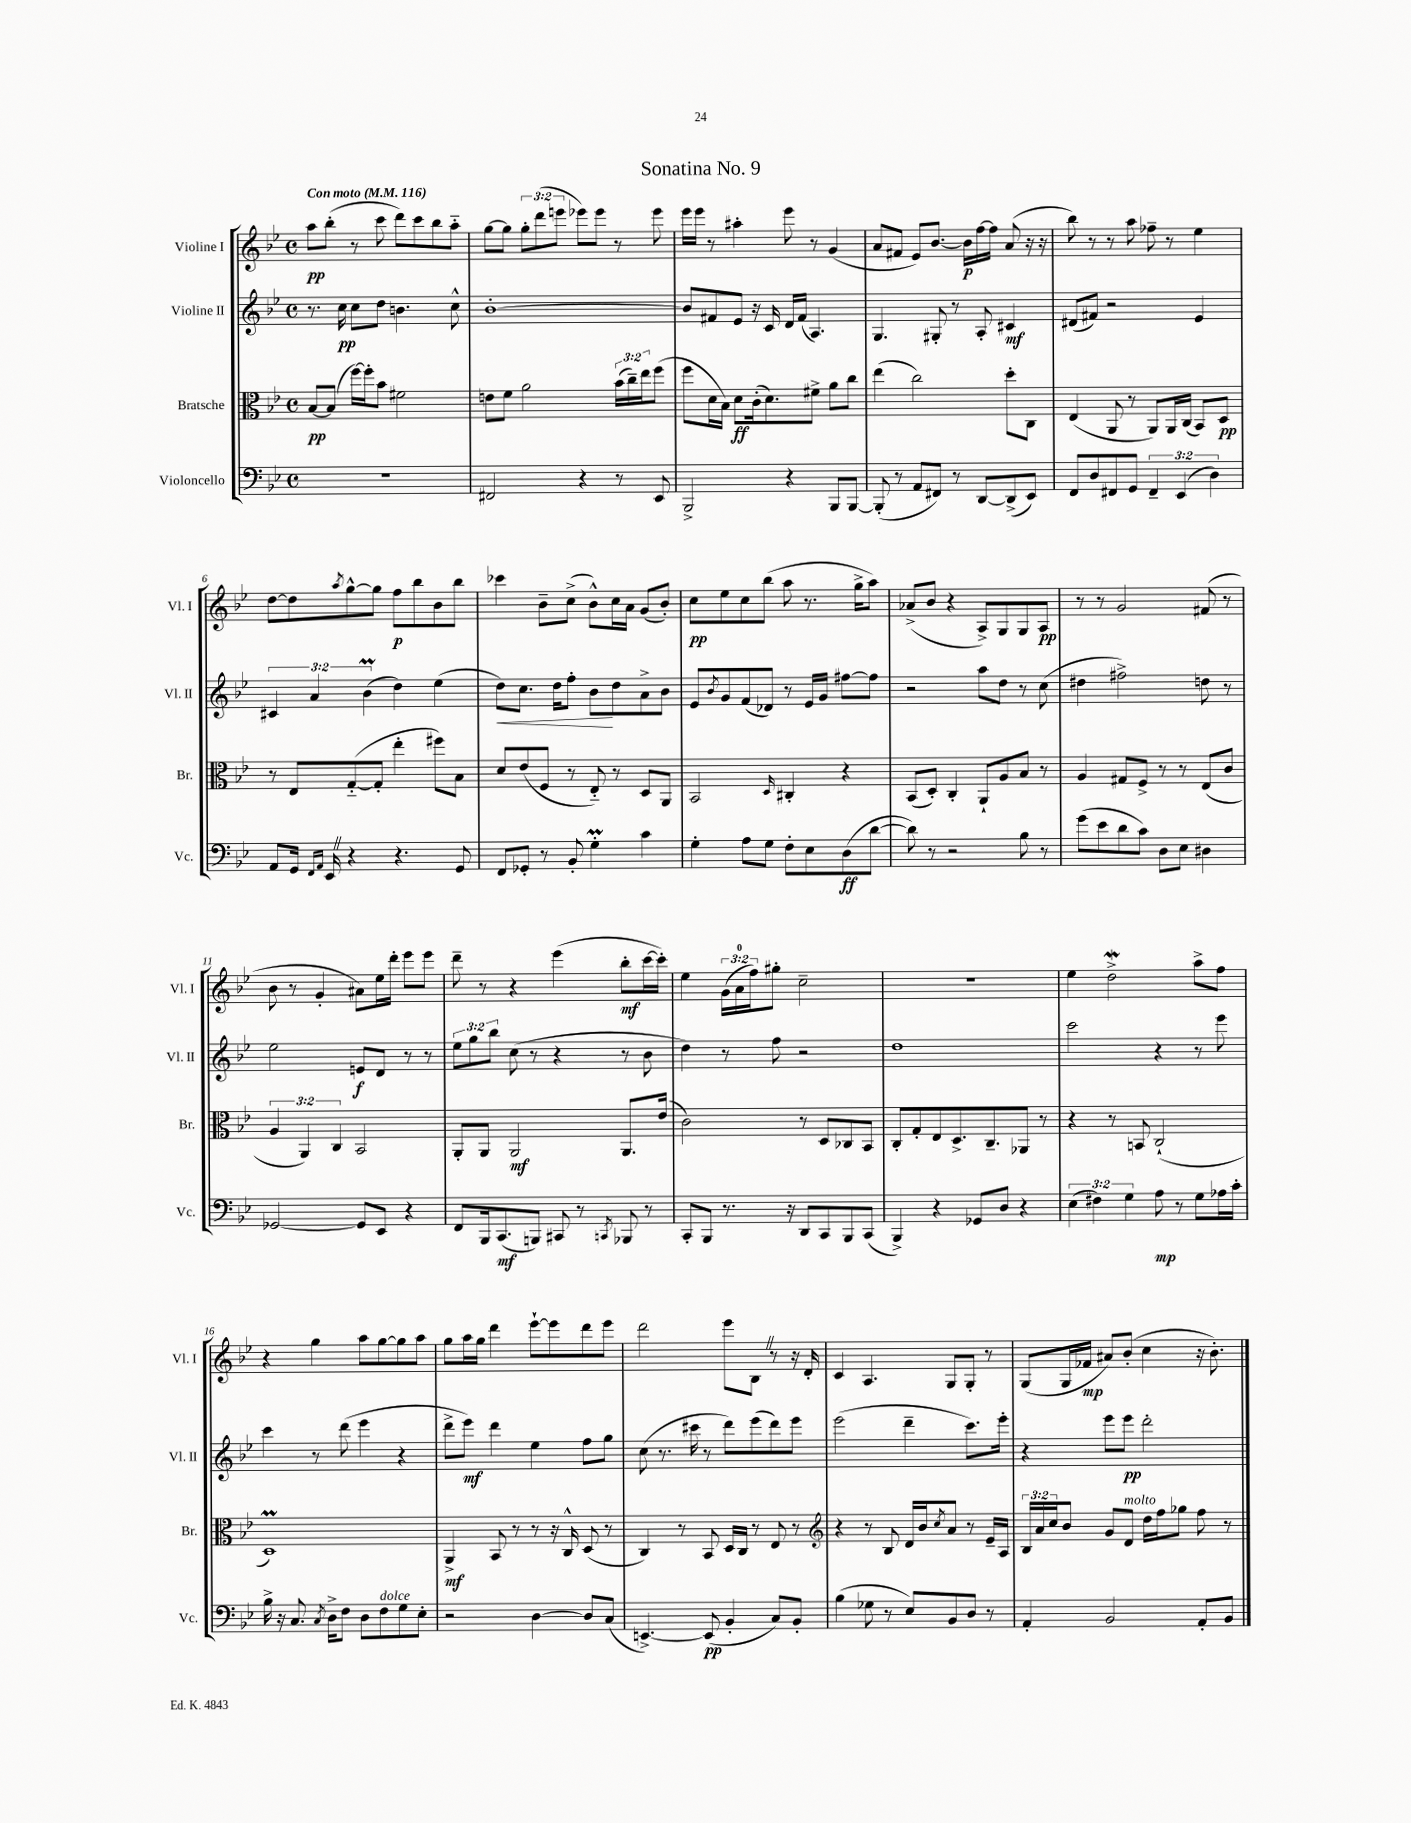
\header { title = "Sonatina No. 9" }
<<
\new StaffGroup <<
\new Staff = "s0" \with { instrumentName = "Violine I" shortInstrumentName = "Vl. I" } {
    \clef treble \key bes \major \defaultTimeSignature \time 4/4 \override Staff.TupletNumber.text = #tuplet-number::calc-fraction-text \tempo "Con moto" 4 = 116
    a''8\pp bes''8-.( r8 c'''8 d'''8) c'''8 bes''8 a''8-_ |
    g''8~ g''8 \tuplet 3/2 { g''8-. d'''8( e'''8 } ees'''8) ees'''8 r8 ees'''8 |
    ees'''16 ees'''16 r8 ais''4-. ees'''8 r8 g'4( |
    a'8 fis'8 ees'8) bes'8.~ bes'16\p f''16~ f''16 a'8( r16 r16 |
    bes''8) r8 r8 a''8 fes''8-- r8 ees''4 |
    d''8~ d''8 \acciaccatura { a''8 } g''8~-^ g''8 f''8\p bes''8 bes'8 bes''8 |
    ces'''4 bes'8-- c''8->( bes'8-^) c''16 a'16 g'8( bes'8-.) |
    c''8\pp ees''8 c''8 bes''8( a''8 r8. g''16-> a''8) |
    aes'8->( bes'8 r4 a8->) g8 g8 a8\pp |
    r8 r8 g'2 fis'8( r8 |
    bes'8 r8 g'4-. ais'8) ees''16 d'''16-. ees'''8 ees'''8 |
    d'''8-- r8 r4 ees'''4( bes''8-.\mf c'''16~ c'''16-.) |
    ees''4 \tuplet 3/2 { g'16( a'16-0 f''16) } gis''8-. c''2-- |
    R1 |
    ees''4 d''2->\mordent a''8-> f''8 |
    r4 g''4 a''8 g''8~ g''8 a''8 |
    g''8 a''16 g''16 d'''4 ees'''8~-! ees'''8 d'''8 ees'''8 |
    d'''2 ees'''8 bes8 \once \override BreathingSign.text = \markup { \musicglyph "scripts.caesura.straight" } \breathe r8 r16 d'16-. |
    c'4 a4. g8 g8-. r8 |
    g8( g16 fes'16\mp ais'8) bes'8-.( c''4 r16 bes'8.-.) \bar "|." |
}
\new Staff = "s1" \with { instrumentName = "Violine II" shortInstrumentName = "Vl. II" } {
    \clef treble \key bes \major \defaultTimeSignature \time 4/4 \override Staff.TupletNumber.text = #tuplet-number::calc-fraction-text
    r8. c''16\pp c''8 d''8 b'4. c''8-^ |
    bes'1~-. |
    bes'8 fis'8 ees'8 r16 c'16 d'16 fis'16( a4.) |
    g4. gis8-. r8 a8-. cis'4\mf |
    dis'8( fis'8) r2 ees'4 |
    \tuplet 3/2 { cis'4 a'4 bes'4\prall( } d''4) ees''4( |
    d''8\<) c''8. d''16 f''8-. bes'8\! d''8 a'8-> bes'8 |
    ees'8 \acciaccatura { bes'8 } g'8 f'8( des'8) r8 ees'16 g'16 fis''8~ fis''8 |
    r2 a''8 d''8 r8 c''8( |
    dis''4 fis''2->) d''8 r8 |
    ees''2 e'8\f d'8 r8 r8 |
    \tuplet 3/2 { ees''8 g''8 bes''8 } c''8( r8 r4 r8 bes'8 |
    d''4) r8 f''8 r2 |
    d''1 |
    c'''2 r4 r8 ees'''8 |
    c'''4 r8 d'''8( ees'''4 r4 |
    d'''8-> ees'''8\mf) d'''4 ees''4 f''8 g''8 |
    c''8( r8. cis'''16 r8 d'''8) ees'''8( d'''8) ees'''8 |
    ees'''2( d'''4-- c'''8.) ees'''16-. |
    r4 ees'''8 ees'''8\pp d'''2-. \bar "|." |
}
\new Staff = "s2" \with { instrumentName = "Bratsche" shortInstrumentName = "Br." } {
    \clef alto \key bes \major \defaultTimeSignature \time 4/4 \override Staff.TupletNumber.text = #tuplet-number::calc-fraction-text
    bes8~\pp bes8( f''16~) f''16-. bes'8 fis'2 |
    e'8 f'8 a'2 \tuplet 3/2 { bes'16( c''16--) ees''16 } f''8( |
    f''8 d'16 bes16) d'8\ff c'16-.( d'8.) fis'8-> a'8 c''8 |
    ees''4( c''2) d''8-. c8 |
    ees4( a,8 r8 a,8) a,16 c16( bes,8) d8\pp |
    r8 ees8 g8~-_( g8-. ees''4-. fis''8) bes8 |
    d'8 ees'8( f8 r8 ees8-_) r8 d8 a,8 |
    bes,2 \grace { d16 } cis4-. r4 |
    bes,8( d8-.) c4-. a,8-! a8 bes8 r8 |
    a4 gis8 f8-> r8 r8 ees8( c'8 |
    \tuplet 3/2 { a4 a,4) c4 } bes,2 |
    a,8-. a,8 a,2\mf a,8. ees'16( |
    c'2) r8 d8 ces8 bes,8 |
    c8-. g8-. ees8 d8.-> c8.-- aes,8 r8 |
    r4 r8 b,8 c2-!( |
    d1\prall) |
    a,4->\mf bes,8 r8 r8 r16 c16-^ d8( r8 |
    c4) r8 bes,8 d16 c16 r8 ees8 r8 |
    \clef treble r4 r8 bes8 d'16 bes'16 \acciaccatura { c''8 } a'8 r8 ees'16-- a16 |
    \tuplet 3/2 { bes16 a'16 c''16 } bes'8 g'8 d'8^\markup { \italic "molto" } d''16 f''16 ges''8 f''8 r8 \bar "|." |
}
\new Staff = "s3" \with { instrumentName = "Violoncello" shortInstrumentName = "Vc." } {
    \clef bass \key bes \major \defaultTimeSignature \time 4/4 \override Staff.TupletNumber.text = #tuplet-number::calc-fraction-text
    R1 |
    fis,2 r4 r8 ees,8 |
    bes,,2-> r4 bes,,8 bes,,8~ |
    bes,,8-.( r8 a,8 fis,8) r8 d,8~ d,8->( ees,8) |
    f,8 d8 fis,8 g,8 \tuplet 3/2 { fis,4-- ees,4( d4) } |
    a,8 g,16 \grace { f,16 a,16 } ees,16 \once \override BreathingSign.text = \markup { \musicglyph "scripts.caesura.straight" } \breathe r4 r4. g,8 |
    f,8 ges,8-. r8 bes,8-. g4-.\prall c'4 |
    g4-. a8 g8 f8-. ees8 d8\ff( d'8~ |
    d'8) r8 r2 bes8 r8 |
    g'8( ees'8 d'8 c'8) d8 ees8 dis4 |
    ges,2~ ges,8 ees,8 r4 |
    f,8 bes,,16 c,8.\mf( b,,8) cis,8 r8 \acciaccatura { c,8 } bes,,8 r8 |
    c,8-. bes,,8 r8. r16 d,8 c,8 bes,,8 c,8( |
    bes,,4->) r4 ges,8 d8 r4 |
    \tuplet 3/2 { ees4( fis4) g4 } a8\mp r8 g8 aes16 c'16-. |
    bes16-> r16 c8. \acciaccatura { c8 } d16-> f8 d8 f8^\markup { \italic "dolce" } g8 ees8-. |
    r2 d4~ d8 c8( |
    e,4.~->) e,8\pp( bes,4-. c8) bes,8-. |
    bes4( ges8 r8 ees8) bes,8 d8 r8 |
    a,4-. bes,2 a,8-. bes,8 \bar "|." |
}
>>
>>
